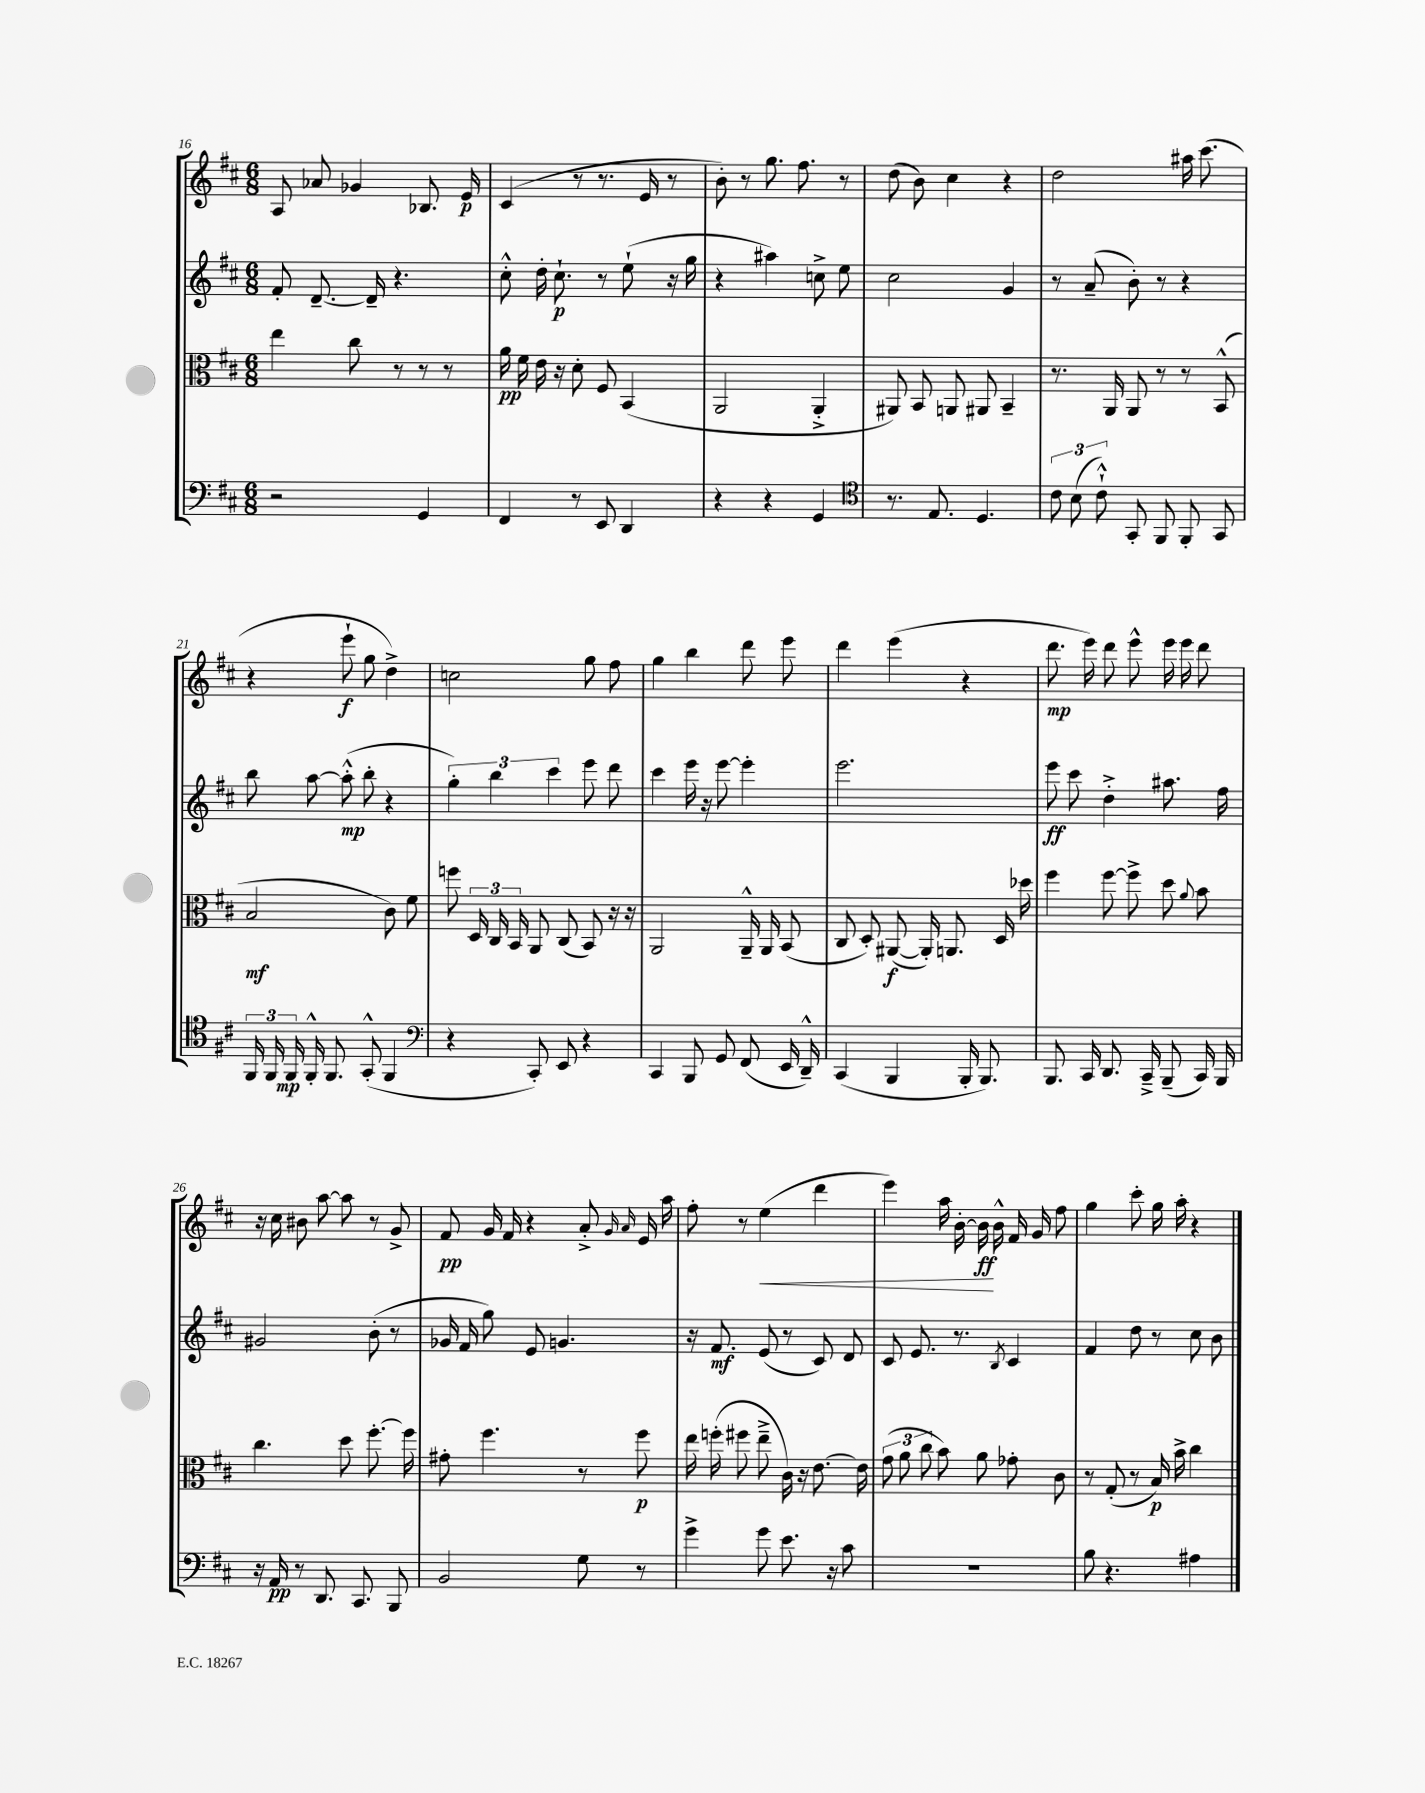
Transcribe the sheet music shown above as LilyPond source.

<<
\new StaffGroup <<
\new Staff = "s0" {
    \clef treble \key d \major \numericTimeSignature \time 6/8
    \autoBeamOff a8 aes'8 ges'4 bes8. e'16\p |
    cis'4( r8 r8. e'16 r8 |
    b'8-.) r8 g''8. fis''8. r8 |
    d''8( b'8) cis''4 r4 |
    d''2 ais''16 cis'''8.( |
    r4 e'''8-!\f g''8 d''4->) |
    c''2 g''8 fis''8 |
    g''4 b''4 d'''8 e'''8 |
    d'''4 e'''4( r4 |
    d'''8.\mp e'''16) d'''8 e'''8-^ e'''16 e'''16 d'''8 |
    r16 cis''16 bis'8 a''8~ a''8 r8 g'8-> |
    fis'8\pp g'16 fis'16 r4 a'8-.-> \grace { g'16 a'16 } e'16 a''16 |
    fis''8-. r8 e''4\<( d'''4 |
    e'''4) a''16 b'16~-. b'16\ff\! b'16-^ fis'16 g'16 fis''8 |
    g''4 cis'''8-. g''16 a''16-. r4 \bar "|." |
}
\new Staff = "s1" {
    \clef treble \key d \major \numericTimeSignature \time 6/8
    \autoBeamOff fis'8-. d'8.~-- d'16-- r4. |
    cis''8-.-^ d''16-. cis''8.-!\p r8 e''8-!( r16 g''16 |
    r4 ais''4) c''8-> e''8 |
    cis''2 g'4 |
    r8 a'8--( b'8-.) r8 r4 |
    b''8 a''8~ a''8-.-^\mp( b''8-. r4 |
    \tuplet 3/2 { g''4-.) b''4 cis'''4 } e'''8 d'''8 |
    cis'''4 e'''16 r16 e'''8~ e'''4-. |
    e'''2. |
    e'''8\ff cis'''8 d''4-.-> ais''8. fis''16 |
    gis'2 b'8-.( r8 |
    ges'16 fis'16 g''8) e'8 g'4. |
    r16 fis'8.\mf e'8( r8 cis'8) d'8 |
    cis'8 e'8. r8. \acciaccatura { b8 } cis'4 |
    fis'4 d''8 r8 cis''8 b'8 \bar "|." |
}
\new Staff = "s2" {
    \clef alto \key d \major \numericTimeSignature \time 6/8
    \autoBeamOff e''4 cis''8 r8 r8 r8 |
    a'16\pp fis'16 e'16 r16 d'8-. fis8 b,4( |
    a,2 a,4-.-> |
    ais,8) b,8 a,8 ais,8 b,4-- |
    r8. a,16 a,8 r8 r8 b,8-^( |
    b2\mf cis'8) fis'8 |
    f''8 \tuplet 3/2 { d16 cis16 b,16 } a,8 cis8( b,8) r16 r16 |
    a,2 a,16---^ a,16 b,8( |
    cis8 d8-.) ais,8~\f( ais,16-.) a,8. d16 des''16 |
    fis''4 fis''8~ fis''8-> d''8 \appoggiatura { a'8 } b'8 |
    cis''4. d''8 fis''8.~-. fis''16 |
    gis'8-. fis''4. r8 fis''8\p |
    e''16 f''16-.( fis''8 e''8---> cis'16) r16 e'8.~ e'16 |
    \tuplet 3/2 { g'8( a'8 cis''8 } b'8) a'8 ges'8-. cis'8 |
    r8 g8-.( r8 b16\p) b'16-> cis''4 \bar "|." |
}
\new Staff = "s3" {
    \clef bass \key d \major \numericTimeSignature \time 6/8
    \autoBeamOff r2 g,4 |
    fis,4 r8 e,8 d,4 |
    r4 r4 g,4 |
    \clef tenor r8. e8. d4. |
    \tuplet 3/2 { cis'8 b8( cis'8-!-^) } g,8-. fis,8 fis,8-. g,8 |
    \tuplet 3/2 { fis,16 fis,16 fis,16\mp } fis,16-.-^ fis,8. g,8-.-^( fis,4 |
    \clef bass r4 cis,8-.) e,8 r4 |
    cis,4 b,,8 g,8 fis,8( e,16 d,16---^) |
    cis,4( b,,4 b,,16-. b,,8.) |
    b,,8. cis,16 d,8. cis,16---> b,,8--( cis,16) b,,16 |
    r16 a,16\pp r8 d,8. cis,8. b,,8 |
    b,2 g8 r8 |
    g'4-> g'8 e'8. r16 cis'8 |
    R2. |
    b8 r4. ais4 \bar "|." |
}
>>
>>
\layout { \context { \Score currentBarNumber = #16 } }
